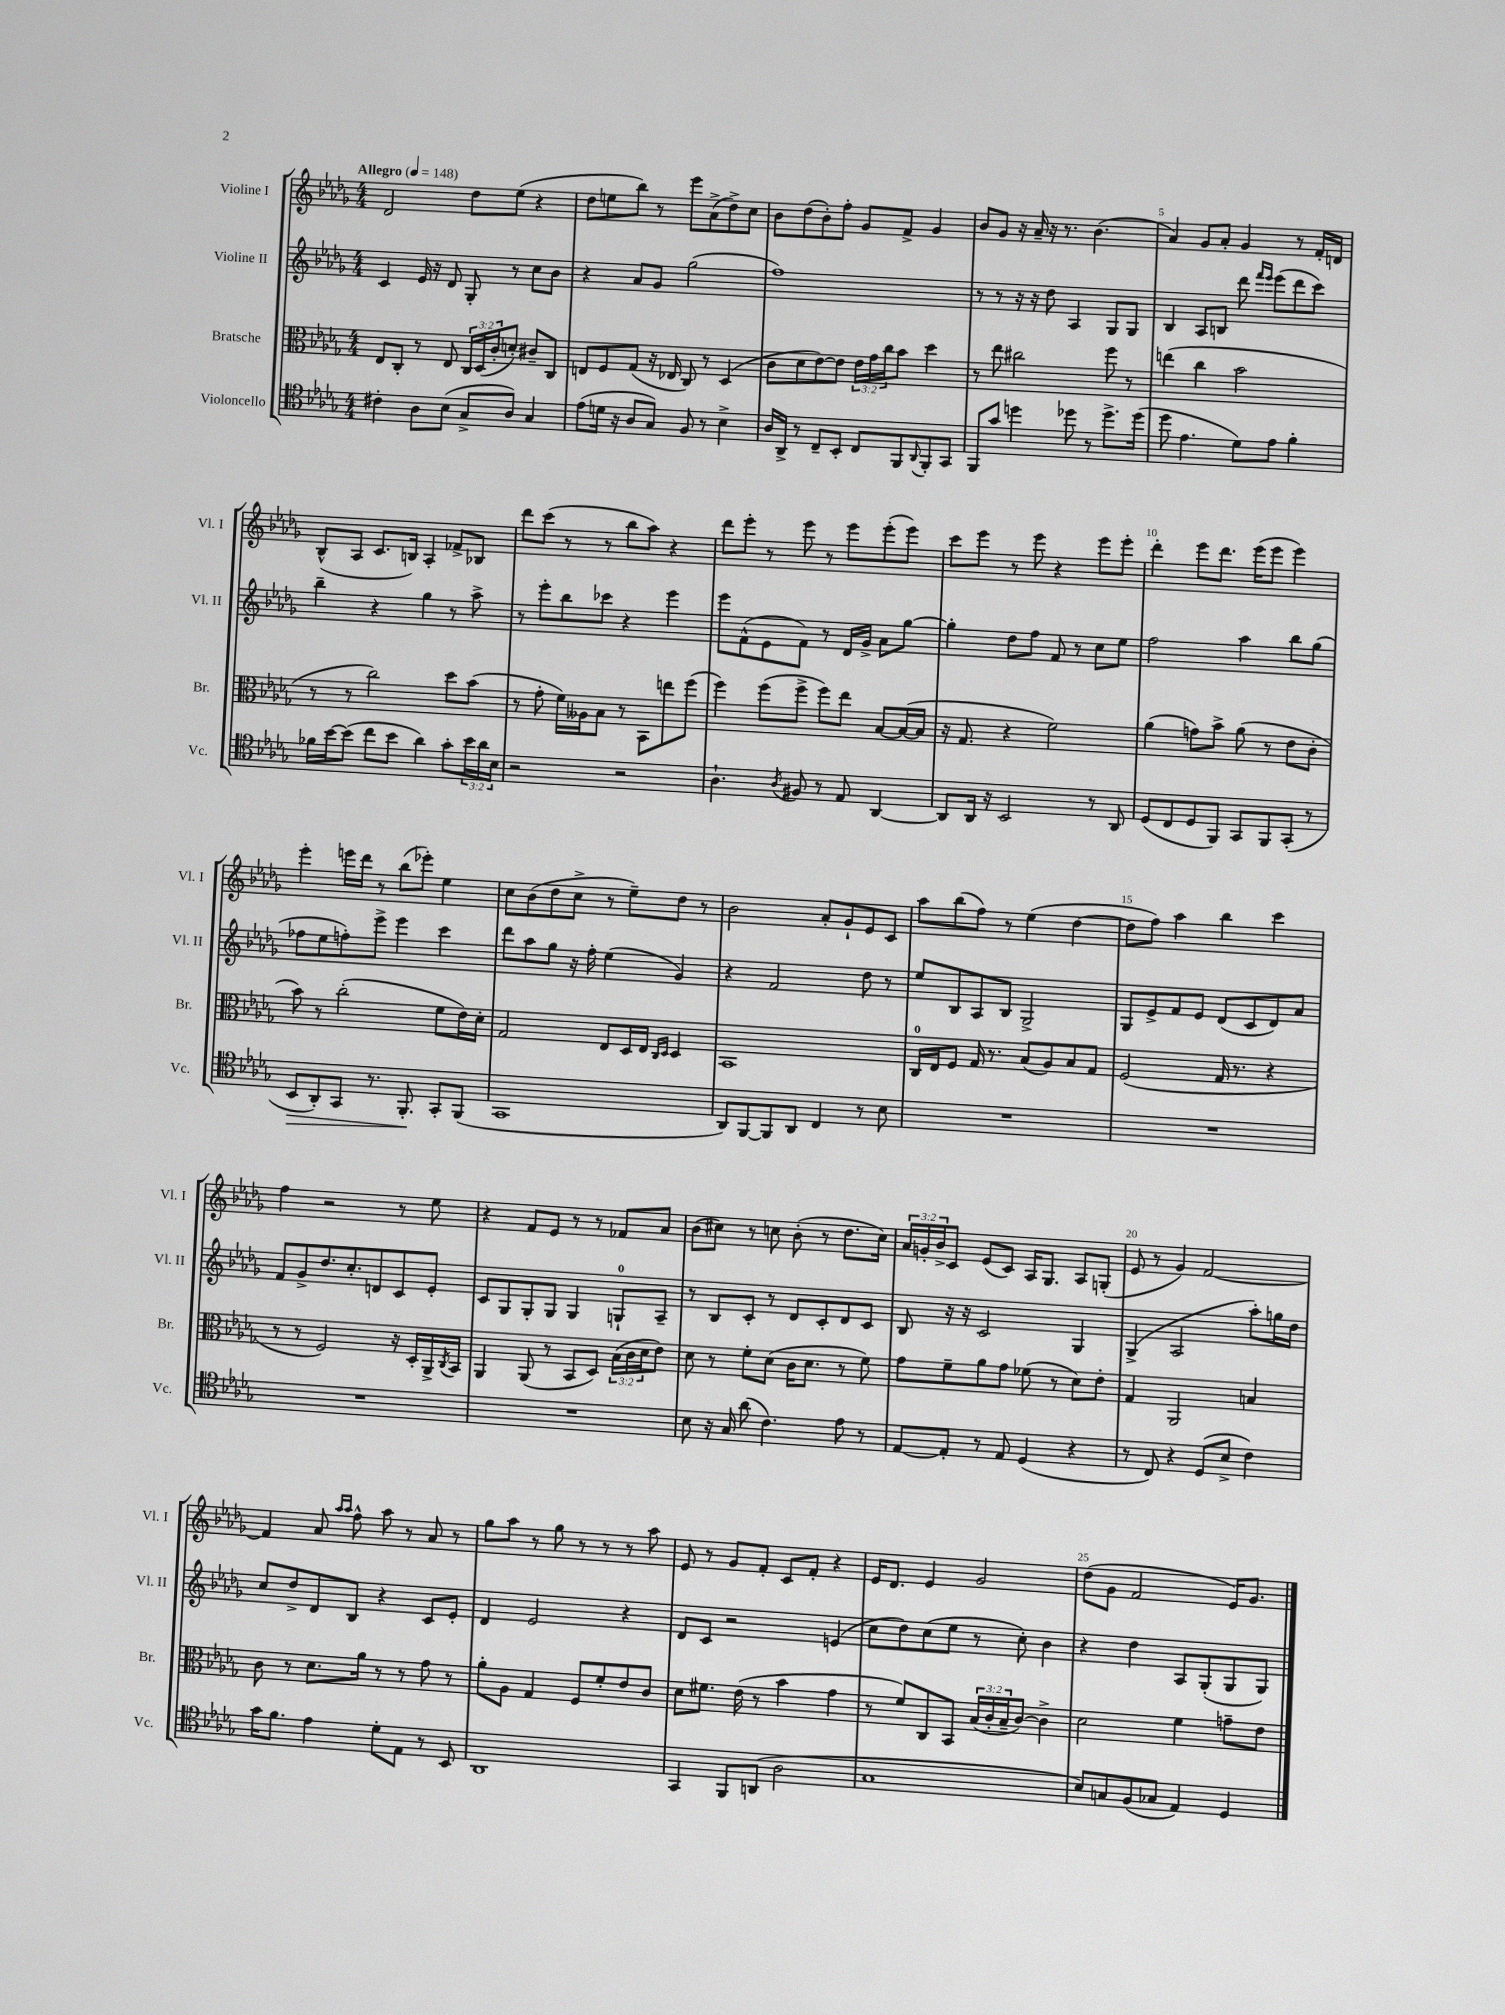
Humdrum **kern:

**kern	**dynam	**kern	**kern	**kern
*part4	*part4	*part3	*part2	*part1
*staff4	*staff4	*staff3	*staff2	*staff1
*I"Violoncello	*	*I"Bratsche	*I"Violine II	*I"Violine I
*I'Vc.	*	*I'Br.	*I'Vl. II	*I'Vl. I
*clefC4	*	*clefC3	*clefG2	*clefG2
*k[b-e-a-d-g-]	*	*k[b-e-a-d-g-]	*k[b-e-a-d-g-]	*k[b-e-a-d-g-]
*M4/4	*	*M4/4	*M4/4	*M4/4
*MM148	*	*MM148	*MM148	*MM148
=1	=1	=1	=1	=1
!	!	!	!	!LO:TX:a:B:t=Allegro
4c#X'\	.	8E-/L	4c/	2d-/
.	.	8C'/J	.	.
8A-\L	.	8r	16e-/	.
.	.	.	16r	.
(8B-\J	.	8E-/	8d-/	.
8G-^/L	.	24C/LL	8G-'/	8dd-\L
.	.	(24D-/	.	.
.	.	24c'/J	.	.
8A-/J)	.	8dn'/J)	8r	(8ee-\J
4G-/	.	8c#X~/L	8cc\L	4r
.	.	8C/J	8b-\J	.
=2	=2	=2	=2	=2
(8e-\L	.	8En/L	4r	8dd-\L
16dn\Jk	.	8F/	.	8een\
16r	.	.	.	.
8A-/L	.	(8G-/J	8a-/L	8bb-\J)
8G-/J)	.	16r	8g-/J	8r
.	.	16E-X/	.	.
8F/	.	8C/)	(2gg-\	8eee-\L
8r	.	8r	.	(8a-^\
4B-^\	.	(4D-/	.	8dd-^\)
.	.	.	.	8cc\J
=3	=3	=3	=3	=3
16A-/LL	.	8c\L	1ff)	8b-\L
16AA-^/JJ	.	.	.	.
8r	.	8d-\	.	(8dd-\
8C~/L	.	[8e-\)	.	8b-'\)
8BB-'/J	.	8e-\J]	.	8ff'\J
8C/L	.	24e-\LL	.	8g-/L
.	.	24g-\	.	.
.	.	24cc\J	.	.
8FF/	.	8b-\J	.	8f^/J
8qqAA-/	.	.	.	.
8FF'/	.	4dd-\	.	4g-/
8GG-/J	.	.	.	.
=4	=4	=4	=4	=4
8FF/L	.	8r	8r	8b-/L
8g-/J	.	8ee-\	8r	8g-/J
4ddn\	.	2cc#X\	16r	16r
.	.	.	16r	16a-~/
.	.	.	8dd-\	16r
.	.	.	.	8.r
8dd-X\	.	.	4A-/	.
8r	.	.	.	(4.b-\
8.dd-^\L	.	8ff\	8G-/L	.
.	.	8r	8G-/J	.
(16dd-\Jk	.	.	.	.
=5	=5	=5	=5	=5
8dd-\	.	(4een\	4B-/	4a-/)
4.e-\	.	.	.	.
.	.	4cc\	8A-/L	8g-/L
.	.	.	8Bn/J	8a-'/J
8d-\L)	.	2b-\	8ddd-\	4g-/
.	.	.	16qqfff/LL	.
.	.	.	16qqeee-/JJ	.
8e-\J	.	.	(8eee-\L	.
4f'\	.	.	8ddd-\	8r
.	.	.	8ccc\J)	16f'/LL
.	.	.	.	16dn/JJ
!!LO:LB:g=z
=6	=6	=6	=6	=6
16f-X\LL	.	8r	4bb-~\	(8B-^^/L
[16b-\J	.	.	.	.
(8b-\J]	.	8r	.	8A-/J
8cc\L	.	2cc\)	4r	8.c/L
8b-\J	.	.	.	.
.	.	.	.	16Bn/Jk)
4a-\)	.	.	4gg-\	4A-'/
8g-'\L	.	8dd-\L	8r	8f-X^/L
24b-\L	.	(8b-\J	8aa-^\	8B-X/J
24a-\	.	.	.	.
24B-\JJ	.	.	.	.
=7	=7	=7	=7	=7
2r	.	8r	8r	8ddd-\L
.	.	8g-'\	8eee-'\L	(8ccc\J
.	.	16f\LL)	8bb-\	8r
.	.	16A--X\J	.	.
.	.	8B-\J	8ccc-X\J	8r
2r	.	8r	4r	8bb-\L
.	.	8BB-\L	.	8aa-\J)
.	.	8een\	4eee-\	4r
.	.	(8ff\J	.	.
=8	=8	=8	=8	=8
4.A-`\	.	4ff\)	8eee-\L	8ddd-\L
.	.	.	(8f^^\	8eee-'\J
.	.	(8ff\L	8e-\	8r
8qA-/	.	.	.	.
8F#X/	.	8ff^\J	8f\J)	8eee-\
8r	.	8ff\L)	8r	8r
8E-/	.	8ee-\J	16d-/LL	8eee-\L
.	.	.	16g-^/JJ	.
[4AA-/	.	[8B-/L	8a-\L	(8eee-'\
.	.	(16B-/L_	[8gg-\J	8eee-\J)
.	.	16B-/JJ]	.	.
=9	=9	=9	=9	=9
8AA-/L]	.	16r	4gg-'\]	8ccc\L
.	.	8.G-/	.	.
16AA-/Jk	.	.	.	8eee-\J
16r	.	.	.	.
2BB-/	.	4r	8dd-\L	8r
.	.	.	8ff\J	8eee-\
.	.	2f\)	8f/	4r
.	.	.	8r	.
8r	.	.	8cc\L	8eee-\L
8AA-/	.	.	8ee-\J	8eee-'\J
=10	=10	=10	=10	=10
(8D-/L	.	(4a-\	2ff\	4ddd-'\
8C/	.	.	.	.
8D-/	.	8gn\L)	.	8eee-\L
8FF/J)	.	8b-^\J	.	8.ddd-\J
8GG-/L	.	(8a-\	4aa-\	.
.	.	.	.	(16eee-\KL
8FF/	.	8r	.	8eee-\J
(8GG-'/J	.	8e-\L	8bb-\L	4eee-\)
8r	.	8c'\J	(8gg-\J	.
!!LO:LB:g=z
=11	=11	=11	=11	=11
!	!LO:HP:b	!	!	!
8BB-/L	>	8b-\)	8ff-X\L	4eee-'\
8AA-'/)	.	8r	8ee-\	.
8GG-/J	.	(2cc'\	8ffn'\)	16eeen\LL
.	.	.	.	16ddd-\JJ
8.r	.	.	8eee-^\J	8r
.	.	.	4eee-\	(8bb-\L
8.FF'/	.	.	.	.
.	.	.	.	8eee-X'\J)
8GG-'/L	]	8f\L	4ccc\	4ee-\
(8FF/J	.	16e-\L)	.	.
.	.	16d-'\JJ	.	.
=12	=12	=12	=12	=12
1GG-	.	2G-/	8ddd-\L	8cc\L
.	.	.	8aa-\	(8b-\
.	.	.	8gg-\J	8dd-\
.	.	.	16r	8cc^\J
.	.	.	16ff'\	.
.	.	8E-/L	(4ee-\	8r
.	.	16D-/L	.	8ee-~\L)
.	.	16E-/JJ	.	.
.	.	16qqC/LL	.	.
.	.	16qqD-/JJ	.	.
.	.	4D-/	4g-/)	8dd-\J
.	.	.	.	8r
=13	=13	=13	=13	=13
8AA-/L)	.	1BB-	4r	2b-\
[8FF/	.	.	.	.
8FF/]	.	.	2f/	.
8AA-/J	.	.	.	.
4C/	.	.	.	8a-'/L
.	.	.	.	8g-`/
8r	.	.	8dd-\	8e-/
8B-\	.	.	8r	8c/J
=14	=14	=14	=14	=14
1r	.	16C/LL	8ee-/L	8aa-\L
.	.	16E-/J	.	.
.	.	8F/J	8B-/	(8bb-\
.	.	16G-/	8A-/	8ff\J)
.	.	8.r	.	.
.	.	.	8B-/J	8r
.	.	(8B-/L	2G-^/	(4ee-\
.	.	8A-/)	.	.
.	.	8B-/	.	[4dd-\
.	.	8G-/J	.	.
=15	=15	=15	=15	=15
1r	.	(2F/	8G-/L	8dd-\L]
.	.	.	8e-^/	8ff\J)
.	.	.	8f/	4aa-\
.	.	.	8e-/J	.
.	.	16G-/	(8d-/L	4bb-\
.	.	8.r	.	.
.	.	.	8c/	.
.	.	4r	8d-/)	4ccc\
.	.	.	8a-/J	.
!!LO:LB:g=z
=16	=16	=16	=16	=16
1r	.	8r	8f/L	4ff\
.	.	8r	8g-^/	.
.	.	2F/)	8.dd-/	2r
.	.	.	8.cc'/	.
.	.	.	8dn/	.
.	.	16r	8c/	8r
.	.	16D-'/LL	.	.
.	.	16AA-^/	8e-'/J	8ee-\
.	.	8qC/	.	.
.	.	16BB-/JJ	.	.
=17	=17	=17	=17	=17
1r	.	4AA-/	8c/L	4r
.	.	.	8G-/	.
.	.	(8AA-/	8G-'/	8f/L
.	.	8r	8G-/J	8e-/J
.	.	8BB-/L	4G-/	8r
.	.	8D-/J)	.	8r
.	.	(24B-\LL	8Gn`/L	8f-X/L
.	.	24c\	.	.
.	.	24d-\J	.	.
.	.	8e-\J)	8A-~/J	8a-/J
=18	=18	=18	=18	=18
8B-\	.	8d-\	8r	(8b-\L
16r	.	8r	8B-/L	8cc#X\J)
16G-/	.	.	.	.
(8a-\	.	8f'\L	8c'/J	8r
4.c\)	.	(8d-\J	8r	8ccn\
.	.	16c\KL	8d-/L	(8b-'\
.	.	8.d-\J	.	.
.	.	.	8c'/	8r
8e-\	.	8r	8d-/	8.dd-\L
8r	.	8f\)	8c/J	.
.	.	.	.	16cc\Jk)
=19	=19	=19	=19	=19
[8E-/L	.	8g-\L	8B-/	24a-/LL
.	.	.	.	24gn'/
.	.	.	.	24b-^/J
8E-'/J]	.	8f~\	16r	8c/J
.	.	.	16r	.
8r	.	8a-\	2c/	(8e-/L
8E-/	.	8g-\J	.	8c/J)
(4D-/	.	(8f-X\	.	16A-/KL
.	.	.	.	8.G-/J
.	.	8r	.	.
4r	.	8d-\L)	4G-/	8A-/L
.	.	8e-'\J	.	(8Gn'/J
=20	=20	=20	=20	=20
8r	.	4G-/	(4G-^/	8e-/
8C/)	.	.	.	8r
4r	.	2AA-/	2A-/	4g-/)
(8D-/L	.	.	.	[2f/
8B-^/J	.	.	.	.
4c\)	.	4Bn/	8aa-'\L)	.
.	.	.	16ggn\L	.
.	.	.	16dd-\JJ	.
!!LO:LB:g=z
=21	=21	=21	=21	=21
16g-\KL	.	8c\	8cc/L	4f/]
8.f\J	.	.	.	.
.	.	8r	8dd-^/	.
4e-\	.	8.d-\L	8d-/	8a-/
.	.	.	.	16qqaa-/LL
.	.	.	.	16qqaa-/JJ
.	.	.	8B-/J	8ff^^\
.	.	16a-\Jk	.	.
8d-'\L	.	8r	4r	8aa-\
8E-\J	.	8r	.	8r
8r	.	8g-\	8c/L	8a-/
8BB-/	.	8r	8e-'/J	8r
=22	=22	=22	=22	=22
1AA-	.	8a-'\L	4d-/	8gg-\L
.	.	8A-\J	.	8aa-\J
.	.	4G-/	2e-/	8r
.	.	.	.	8gg-\
.	.	8F/L	.	8r
.	.	8f'/	.	8r
.	.	8e-/	4r	8r
.	.	8c/J	.	8aa-\
=23	=23	=23	=23	=23
4GG-/	.	8d-\L	8d-/L	8e-/
.	.	8.f#X\J	8c/J	8r
8FF/L	.	.	2r	8g-/L
.	.	(16e-\	.	.
(8AAn/J	.	8r	.	8f'/J
2A-\	.	4b-\	.	8c/L
.	.	.	.	8f'/J
.	.	4g-\	(4en/	4r
=24	=24	=24	=24	=24
1G-	.	8r	8cc\L	16e-/KL
.	.	.	.	8.d-/J
.	.	8f/L)	8dd-\)	.
.	.	8C/	(8cc\	4e-/
.	.	8BB-/J	8ee-\J	.
.	.	(24B-/LL	8r	2g-/
.	.	24c'/	.	.
.	.	24B-~/J	.	.
.	.	[8c/J)	8cc'\)	.
.	.	4c^\]	4b-\	.
=25	=25	=25	=25	=25
8B-/L)	.	2d-\	4r	(8dd-\L
8Gn/	.	.	.	8g-\J
(8F/	.	.	4dd-\	2f/
8G-X/J	.	.	.	.
4E-/)	.	4f\	8A-/L	.
.	.	.	(8G-'/	.
4D-/	.	8gn~\L	8G-/	16e-/KL)
.	.	.	.	8.g-/J
.	.	8e-\J	8G-/J)	.
==	==	==	==	==
*-	*-	*-	*-	*-
